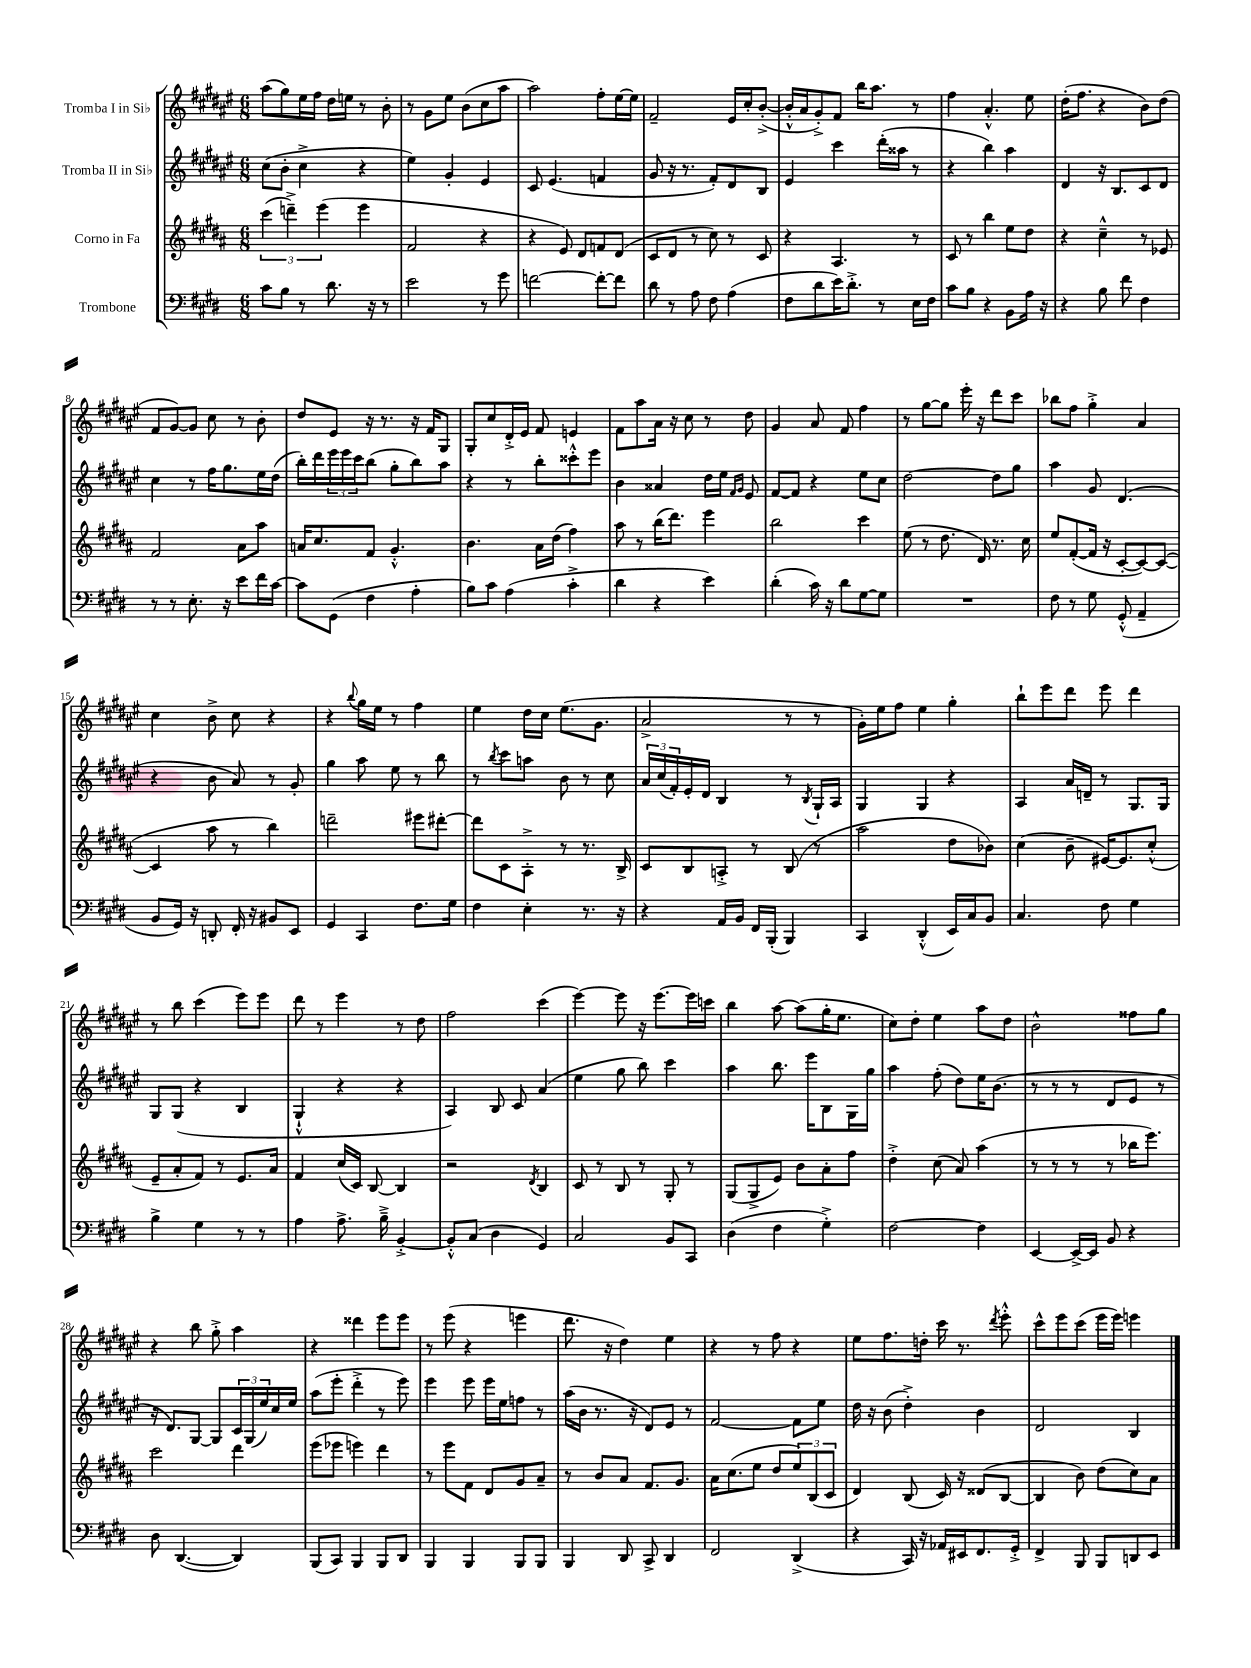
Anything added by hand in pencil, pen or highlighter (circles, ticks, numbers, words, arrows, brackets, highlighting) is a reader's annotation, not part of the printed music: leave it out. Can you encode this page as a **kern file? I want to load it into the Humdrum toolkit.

**kern	**kern	**kern	**kern
*staff4	*staff3	*staff2	*staff1
*clefF4	*clefG2	*clefG2	*clefG2
*k[f#c#g#d#]	*k[f#c#g#d#a#]	*k[f#c#g#d#a#e#]	*k[f#c#g#d#a#e#]
*M6/8	*M6/8	*M6/8	*M6/8
8c#	(6ccc#	(8cc#	(8aa#
8B	.	8b'	8gg#)
.	6ddd~^)	.	.
8r	.	4cc#^	16ee#
.	.	.	16ff#
.	(6eee	.	.
8.d#	.	.	16dd#
.	.	.	16ee
.	4eee	4r	8r
16r	.	.	.
8r	.	.	8b'
=	=	=	=
2e	2f#	4ee#)	8r
.	.	.	8g#
.	.	4g#'	8ee#
.	.	.	(8b
8r	4r	4e#	8cc#
8g#	.	.	8aa#
=	=	=	=
[2f	4r	8c#	2aa#)
.	.	(4.e#	.
.	8e)	.	.
.	8d#	.	.
8f'_	8f	4f	8ff#'
8f]	(8d#	.	[16ee#
.	.	.	16ee#]
=	=	=	=
8d#	8c#	8g#	2f#~
8r	8d#	16r	.
.	.	8.r	.
8A	8r	.	.
8F#	8cc#)	8f#')	.
(4A	8r	8d#	16e#
.	.	.	16cc#'
.	8c#	8B	([8b'^
=	=	=	=
8F#	4r	4e#	16b'^^]
.	.	.	16a#
8d#	.	.	8g#'^)
16e)	4.A#	4ccc#	8f#
8.d#'^	.	.	.
.	.	.	16bb
.	.	.	8.aa#
8r	.	(16ddd#'	.
.	.	16aa##	.
16E	8r	8r	8r
16F#	.	.	.
=	=	=	=
8c#	8c#	4r	4ff#
8B	8r	.	.
4r	4bb	4bb)	4.a#'^^
8BB	8ee	4aa#	.
16A	8dd#	.	8ee#
16r	.	.	.
=	=	=	=
4r	4r	4d#	(16dd#'
.	.	.	8.ff#
8B	4cc#~^^	16r	4r
.	.	8.B	.
8f#	.	.	.
4F#	8r	8c#	8b)
.	8e-	8d#	(8dd#
=	=	=	=
8r	2f#	4cc#	8f#
8r	.	.	[8g#)
8.E'	.	8r	8g#]
.	.	16ff#	8cc#
16r	.	8.gg#	.
8e	8a#	.	8r
16f#	8aa#	16ee#	8b'
[16c#	.	(16dd#	.
=	=	=	=
8c#]	16a	16bb')	8dd#
.	8.cc#	16ddd#	.
(8GG#	.	24eee#	8e#
.	.	24eee#	.
.	.	24ccc#	.
4F#	8f#	(8bb	16r
.	.	.	8.r
.	4.g#'^^	8gg#'	.
4A'	.	8bb)	16r
.	.	.	16f#
.	.	8aa#	8G#
=	=	=	=
8B)	4.b	4r	8G#'
8c#	.	.	8cc#
(4A	.	8r	16d#'^
.	.	.	16e#
.	16a#	8bb'	8f#
.	(16dd#	.	.
4c#'^	4ff#)	8ccc##'^^	4e
.	.	8eee#	.
=	=	=	=
4d#	8aa#	4b	8f#
.	8r	.	8aa#
4r	(16bb	4a##	16a#
.	8.ddd#)	.	16r
.	.	.	8cc#
4e)	4eee	16dd#	8r
.	.	16ee#	.
.	.	16qqf#	.
.	.	16qqg#	.
.	.	8e#	8dd#
=	=	=	=
(4d#'	2bb	[8f#	4g#
.	.	8f#]	.
16c#)	.	4r	8a#
16r	.	.	.
8d#	.	.	8f#
[8G#	4ccc#	8ee#	4ff#
8G#]	.	8cc#	.
=	=	=	=
2.r	(8ee	[2dd#	8r
.	8r	.	[8gg#
.	8.dd#	.	8gg#]
.	.	.	16eee#'
.	16d#)	.	16r
.	8.r	8dd#]	8ddd#
.	.	8gg#	8ccc#
.	16cc#	.	.
=	=	=	=
8F#	8ee	4aa#	8bb-
8r	([8f#'	.	8ff#
8G#	16f#]	8g#	4gg#'^
.	16r	.	.
(8GG#'^^	[8c#'	(4.d#	.
4AA~	8c#_)	.	4a#
.	(8c#_	.	.
=	=	=	=
8BB	4c#]	4r	4cc#
16GG#)	.	.	.
16r	.	.	.
8DD'	8aa#	8b	8b^
16FF#'	8r	8a#)	8cc#
16r	.	.	.
8BB#	4bb)	8r	4r
8EE	.	8g#'	.
=	=	=	=
4GG#	2ddd~	4gg#	4r
.	.	.	8qqbb
4CC#	.	8aa#	16gg#
.	.	.	16ee#
.	.	8ee#	8r
8.F#	8eee#	8r	4ff#
.	[8ddd#'	8bb	.
16G#	.	.	.
=	=	=	=
4F#	8ddd#]	8r	4ee#
.	.	8qbb	.
.	8c#	8ccc#	.
4E'	8A#'^	8aa	16dd#
.	.	.	16cc#
.	8r	8b	(8.ee#
8.r	8.r	8r	.
.	.	.	8.g#
.	.	8cc#	.
16r	16B^	.	.
=	=	=	=
4r	8c#	24a#	2a#^
.	.	(24cc#	.
.	.	24f#')	.
.	8B	16e#'	.
.	.	16d#	.
16AA	8A'^	4B	.
16BB	.	.	.
16FF#	8r	.	.
(16BBB'	.	.	.
4BBB)	(8B	8r	8r
.	.	8qB	.
.	8r	16G#`	8r
.	.	16A#	.
=	=	=	=
4CC#	2aa#	4G#	16g#')
.	.	.	16ee#
.	.	.	8ff#
(4DD#'^^	.	4G#	4ee#
16EE)	8dd#	4r	4gg#'
16C#	.	.	.
8BB	8b-)	.	.
=	=	=	=
4.C#	(4cc#	4A#	8bb`
.	.	.	8eee#
.	8b~	16a#	8ddd#
.	.	16d~	.
8F#	[16e#)	8r	8eee#
.	8.e#]	.	.
4G#	.	8.G#	4ddd#
.	(8cc#'^^	.	.
.	.	16G#	.
=	=	=	=
4B^	8e~	8G#	8r
.	8a#'	(8G#	8bb
4G#	8f#)	4r	(4ccc#
.	8r	.	.
8r	8.e	4B	8eee#)
8r	.	.	8eee#
.	16a#	.	.
=	=	=	=
4A	4f#	4G#`^^	8ddd#
.	.	.	8r
8.A^	(16cc#	4r	4eee#
.	16c#)	.	.
.	[8B	.	.
16B~^	.	.	.
[4BB'^	4B]	4r	8r
.	.	.	8dd#
=	=	=	=
8BB'^^]	2r	4A#)	2ff#
(8C#	.	.	.
4D#	.	8B	.
.	.	8c#	.
.	8qd#	.	.
4GG#)	4B	(4a#	(4ccc#
=	=	=	=
2C#	8c#	4ee#	[4eee#)
.	8r	.	.
.	8B	8gg#	8eee#]
.	8r	8bb)	16r
.	.	.	[8.eee#
8BB	8G#'	4ccc#	.
8CC#	8r	.	16eee#]
.	.	.	16ccc
=	=	=	=
(4D#	(8G#	4aa#	4bb
.	8G#^	.	.
4F#	8e)	8.bb	[8aa#
.	8b	.	(8aa#]
.	.	16eee#	.
4G#'^)	8a#'	8B	16gg#'
.	.	.	8.ee#
.	8ff#	16G#	.
.	.	16gg#	.
=	=	=	=
[2F#	4dd#'^	4aa#	8cc#)
.	.	.	8dd#'
.	(8cc#	(8ff#'	4ee#
.	8a#)	8dd#)	.
4F#]	(4aa#	16ee#	8aa#
.	.	(8.b	.
.	.	.	8dd#
=	=	=	=
[4EE	8r	8r	2b^^
.	8r	8r	.
16EE^_	8r	8r	.
16EE]	.	.	.
8BB	8r	8d#	.
4r	16bb-	8e#	8ff##
.	8.eee)	.	.
.	.	8r	8gg#
=	=	=	=
8D#	2ccc#	16r	4r
.	.	8.d#)	.
([4.DD#	.	.	.
.	.	[8G#	8bb
.	.	8G#]	8gg#'^
4DD#])	4ddd#	24c#	4aa#
.	.	(24G#	.
.	.	24ee#)	.
.	.	16cc#	.
.	.	16ee#	.
=	=	=	=
(8BBB	(8eee	(8aa#	4r
8CC#)	8eee-	8eee#'	.
4BBB	4eee)	4ddd#'^	4ddd##
8BBB	4ddd#	8r	8eee#
8DD#	.	8eee#)	8eee#
=	=	=	=
4BBB	8r	4eee#	8r
.	8eee	.	(8eee#
4BBB	8f#	8eee#	4r
.	8d#	16eee#	.
.	.	16ee#	.
8BBB	8g#	8ff	4eee
8BBB	8a#~	8r	.
=	=	=	=
4BBB	8r	(16aa#	8.ddd#
.	.	16b	.
.	8b	8.r	.
.	.	.	16r
8DD#	8a#	.	4dd#)
.	.	16r	.
8CC#^	8.f#	8d#)	.
4DD#	.	8e#	4ee#
.	8.g#	.	.
.	.	8r	.
=	=	=	=
2FF#	16a#	[2f#	4r
.	(8.cc#	.	.
.	8ee	.	8r
.	8dd#	.	8ff#
(4DD#^	12ee)	8f#]	4r
.	(12B	.	.
.	.	8ee#	.
.	12c#	.	.
=	=	=	=
4r	4d#)	16dd#	8ee#
.	.	16r	.
.	.	(8b	8.ff#
16CC#)	(8B	4dd#'^)	.
16r	.	.	16dd'
16AA-	16c#)	.	16ccc#
16EE#	16r	.	8.r
8.FF#	(8d##	4b	.
.	.	.	8qddd#
.	[8B	.	8eee#'^^
16GG#'^	.	.	.
=	=	=	=
4FF#^	4B]	2d#	8ccc#^^
.	.	.	8eee#
8BBB	8b)	.	(8ccc#
8BBB	(8dd#	.	16eee#
.	.	.	16eee#)
8DD	8cc#)	4B	4eee
8EE	8a#	.	.
==	==	==	==
*-	*-	*-	*-
